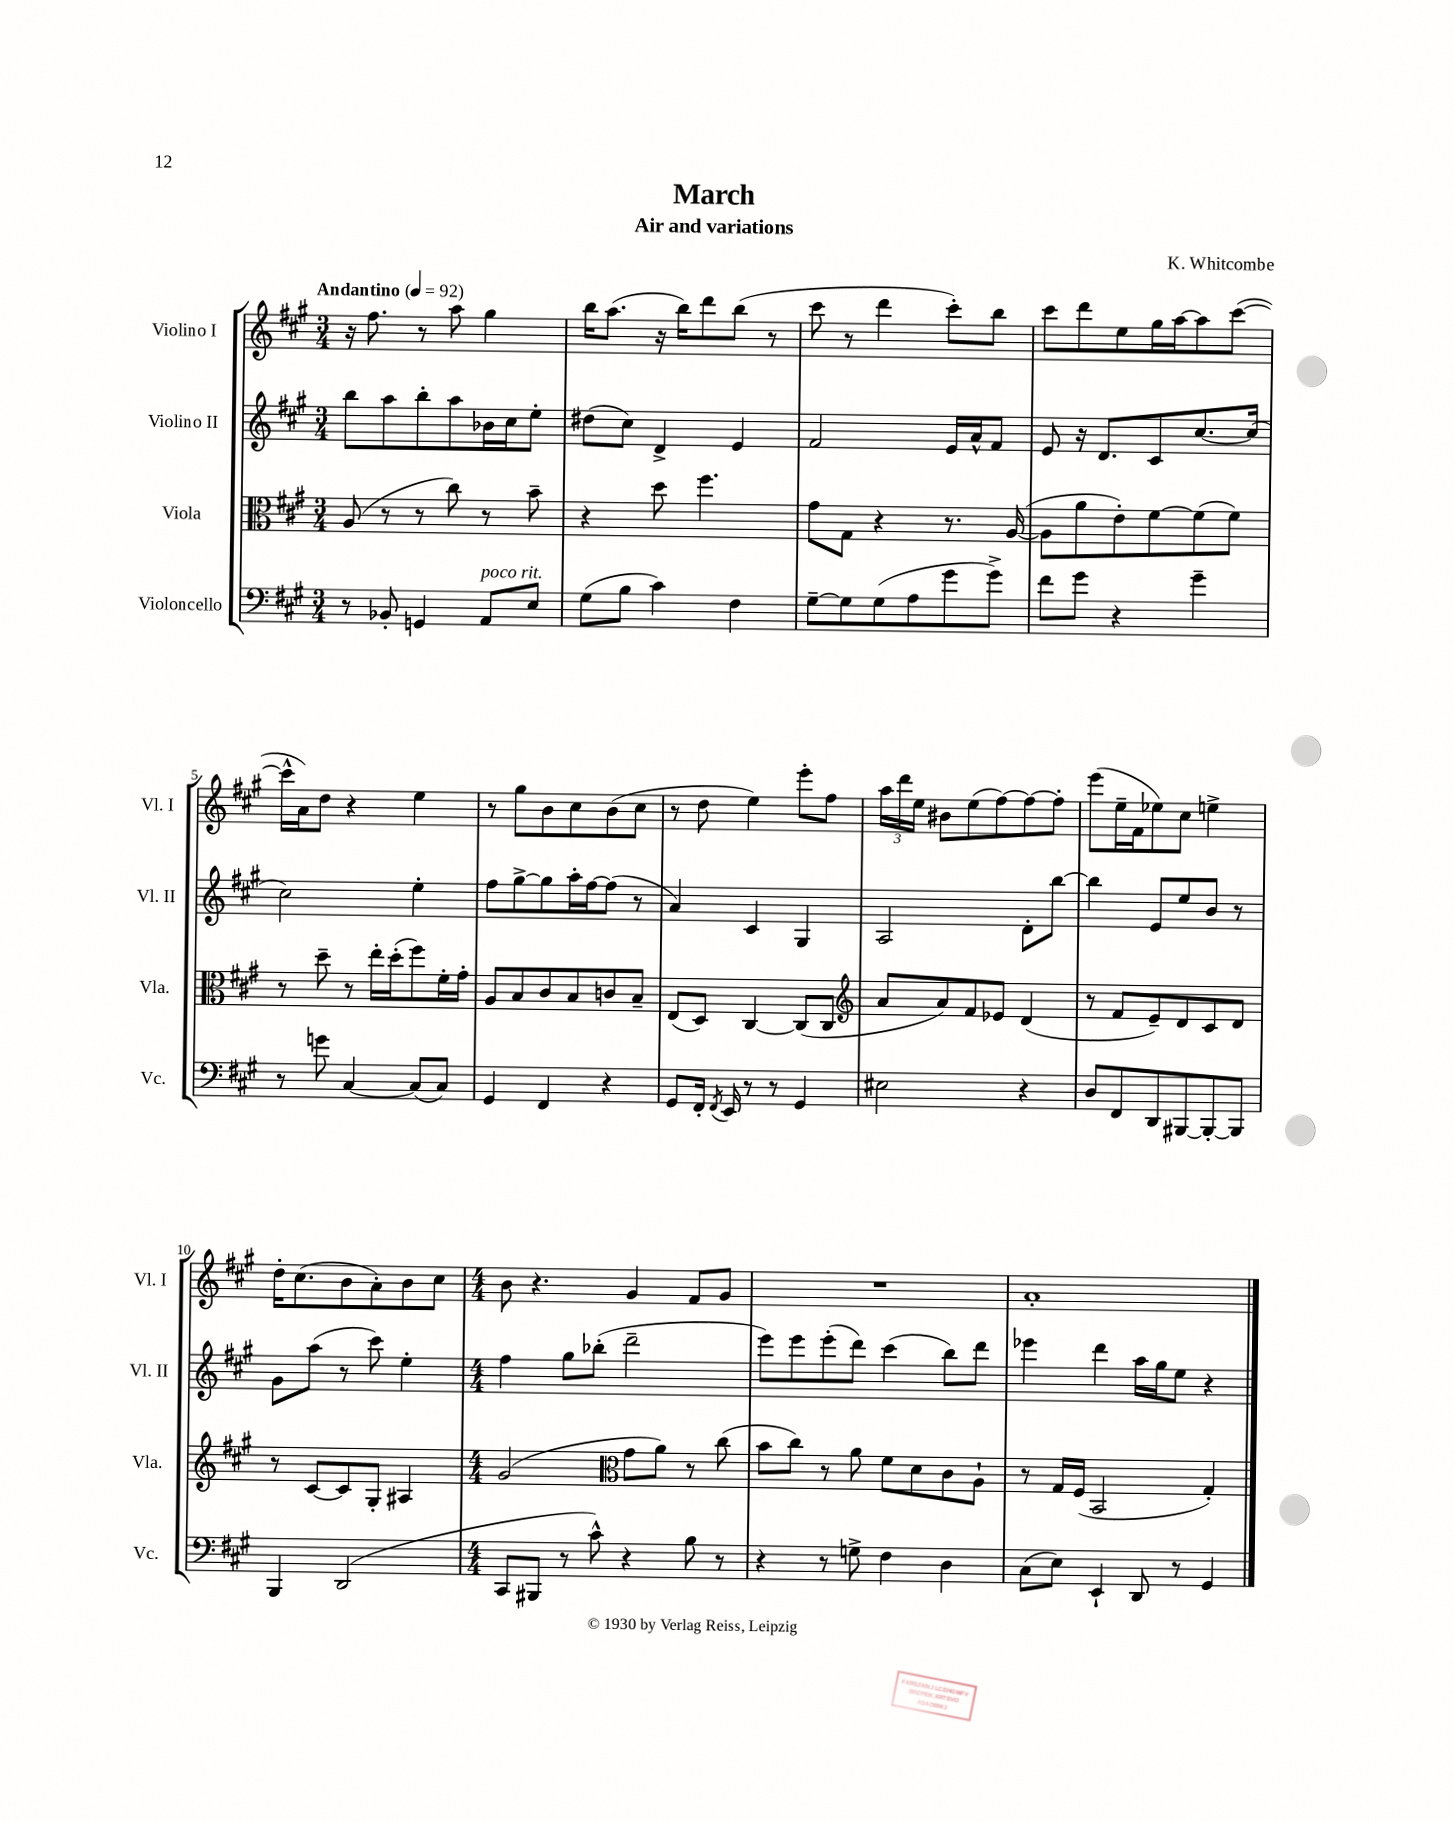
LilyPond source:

\header { title = "March" composer = "K. Whitcombe" subtitle = "Air and variations" }
<<
\new StaffGroup <<
\new Staff = "s0" \with { instrumentName = "Violino I" shortInstrumentName = "Vl. I" } {
    \clef treble \key a \major \numericTimeSignature \time 3/4 \tempo "Andantino" 4 = 92
    \autoBeamOff r16 fis''8. r8 a''8 gis''4 |
    b''16[ a''8.]( r16 b''16[) d'''8 b''8]( r8 |
    cis'''8 r8 d'''4 cis'''8[-.) b''8] |
    cis'''8[ d'''8 e''8 gis''16 a''16~ a''8 cis'''8]~( |
    cis'''16[-^ a'16) d''8] r4 e''4 |
    r8 gis''8[ b'8 cis''8 b'8( cis''8] |
    r8 d''8 e''4) e'''8[-. fis''8] |
    \tuplet 3/2 { a''16[ d'''16 e''16] } bis'8[ e''8( fis''8~) fis''8~ fis''8]-. |
    e'''8[( e''16-- fis'16 ees''8) cis''8] e''4-> |
    d''16[-. cis''8.( b'8 a'8-.) b'8 cis''8] |
    \numericTimeSignature \time 4/4 b'8 r4. gis'4 fis'8[ gis'8] |
    R1 |
    a'1-. \bar "|." |
}
\new Staff = "s1" \with { instrumentName = "Violino II" shortInstrumentName = "Vl. II" } {
    \clef treble \key a \major \numericTimeSignature \time 3/4
    \autoBeamOff b''8[ a''8 b''8-. a''8 bes'16 cis''16 e''8]-. |
    dis''8[( cis''8]) d'4-> e'4 |
    fis'2 e'16[ a'16-^ fis'8] |
    e'8 r16 d'8.[ cis'8 cis''8.~ cis''16]( |
    cis''2) e''4-. |
    fis''8[ gis''8~-> gis''8 a''16-. fis''16~ fis''8]( r8 |
    a'4) cis'4 gis4 |
    a2 d'8[-. b''8]~ |
    b''4 e'8[ e''8 b'8] r8 |
    gis'8[ a''8]( r8 cis'''8) e''4-. |
    \numericTimeSignature \time 4/4 fis''4 gis''8[ bes''8]-.( d'''2-- |
    e'''8[) e'''8 e'''8-.( d'''8]) cis'''4( b''8[) d'''8] |
    ees'''4 d'''4 a''16[ gis''16 e''8] r4 \bar "|." |
}
\new Staff = "s2" \with { instrumentName = "Viola" shortInstrumentName = "Vla." } {
    \clef alto \key a \major \numericTimeSignature \time 3/4
    \autoBeamOff a8( r8 r8 cis''8) r8 b'8-- |
    r4 d''8 fis''4. |
    gis'8[ gis8] r4 r8. a16~( |
    a8[ a'8 e'8-.) fis'8~ fis'8( fis'8]) |
    r8 d''8-- r8 e''16[-. d''16-.( fis''8) fis'16-. gis'16]-. |
    a8[ b8 cis'8 b8 c'8 b8]-- |
    e8[( d8]) cis4~ cis8[( cis8] |
    \clef treble a'8[ a'8) fis'8 ees'8] d'4( |
    r8 fis'8[ e'8--) d'8 cis'8 d'8] |
    r8 cis'8[~ cis'8 gis8]-. ais4 |
    \numericTimeSignature \time 4/4 gis'2( \clef alto gis'8[ a'8]) r8 cis''8( |
    b'8[ cis''8]) r8 a'8 fis'8[ d'8 cis'8 a8]-! |
    r8 gis16[ fis16]( b,2 gis4-.) \bar "|." |
}
\new Staff = "s3" \with { instrumentName = "Violoncello" shortInstrumentName = "Vc." } {
    \clef bass \key a \major \numericTimeSignature \time 3/4
    \autoBeamOff r8 bes,8-. g,4 a,8[^\markup { \italic "poco rit." } e8] |
    gis8[( b8] cis'4) fis4 |
    gis8[~-- gis8 gis8( a8 gis'8 gis'8]->) |
    fis'8[ gis'8] r4 gis'4-- |
    r8 g'8 cis4~ cis8[( cis8]) |
    gis,4 fis,4 r4 |
    gis,8[ fis,16]-. \acciaccatura { fis,8 } e,16 r8 r8 gis,4 |
    eis2 r4 |
    d8[ fis,8 d,8 bis,,8~ bis,,8~-. bis,,8] |
    b,,4 d,2( |
    \numericTimeSignature \time 4/4 cis,8[ bis,,8] r8 cis'8-^) r4 b8 r8 |
    r4 r8 g8-> fis4 d4 |
    cis8[( e8]) e,4-! d,8 r8 gis,4 \bar "|." |
}
>>
>>
